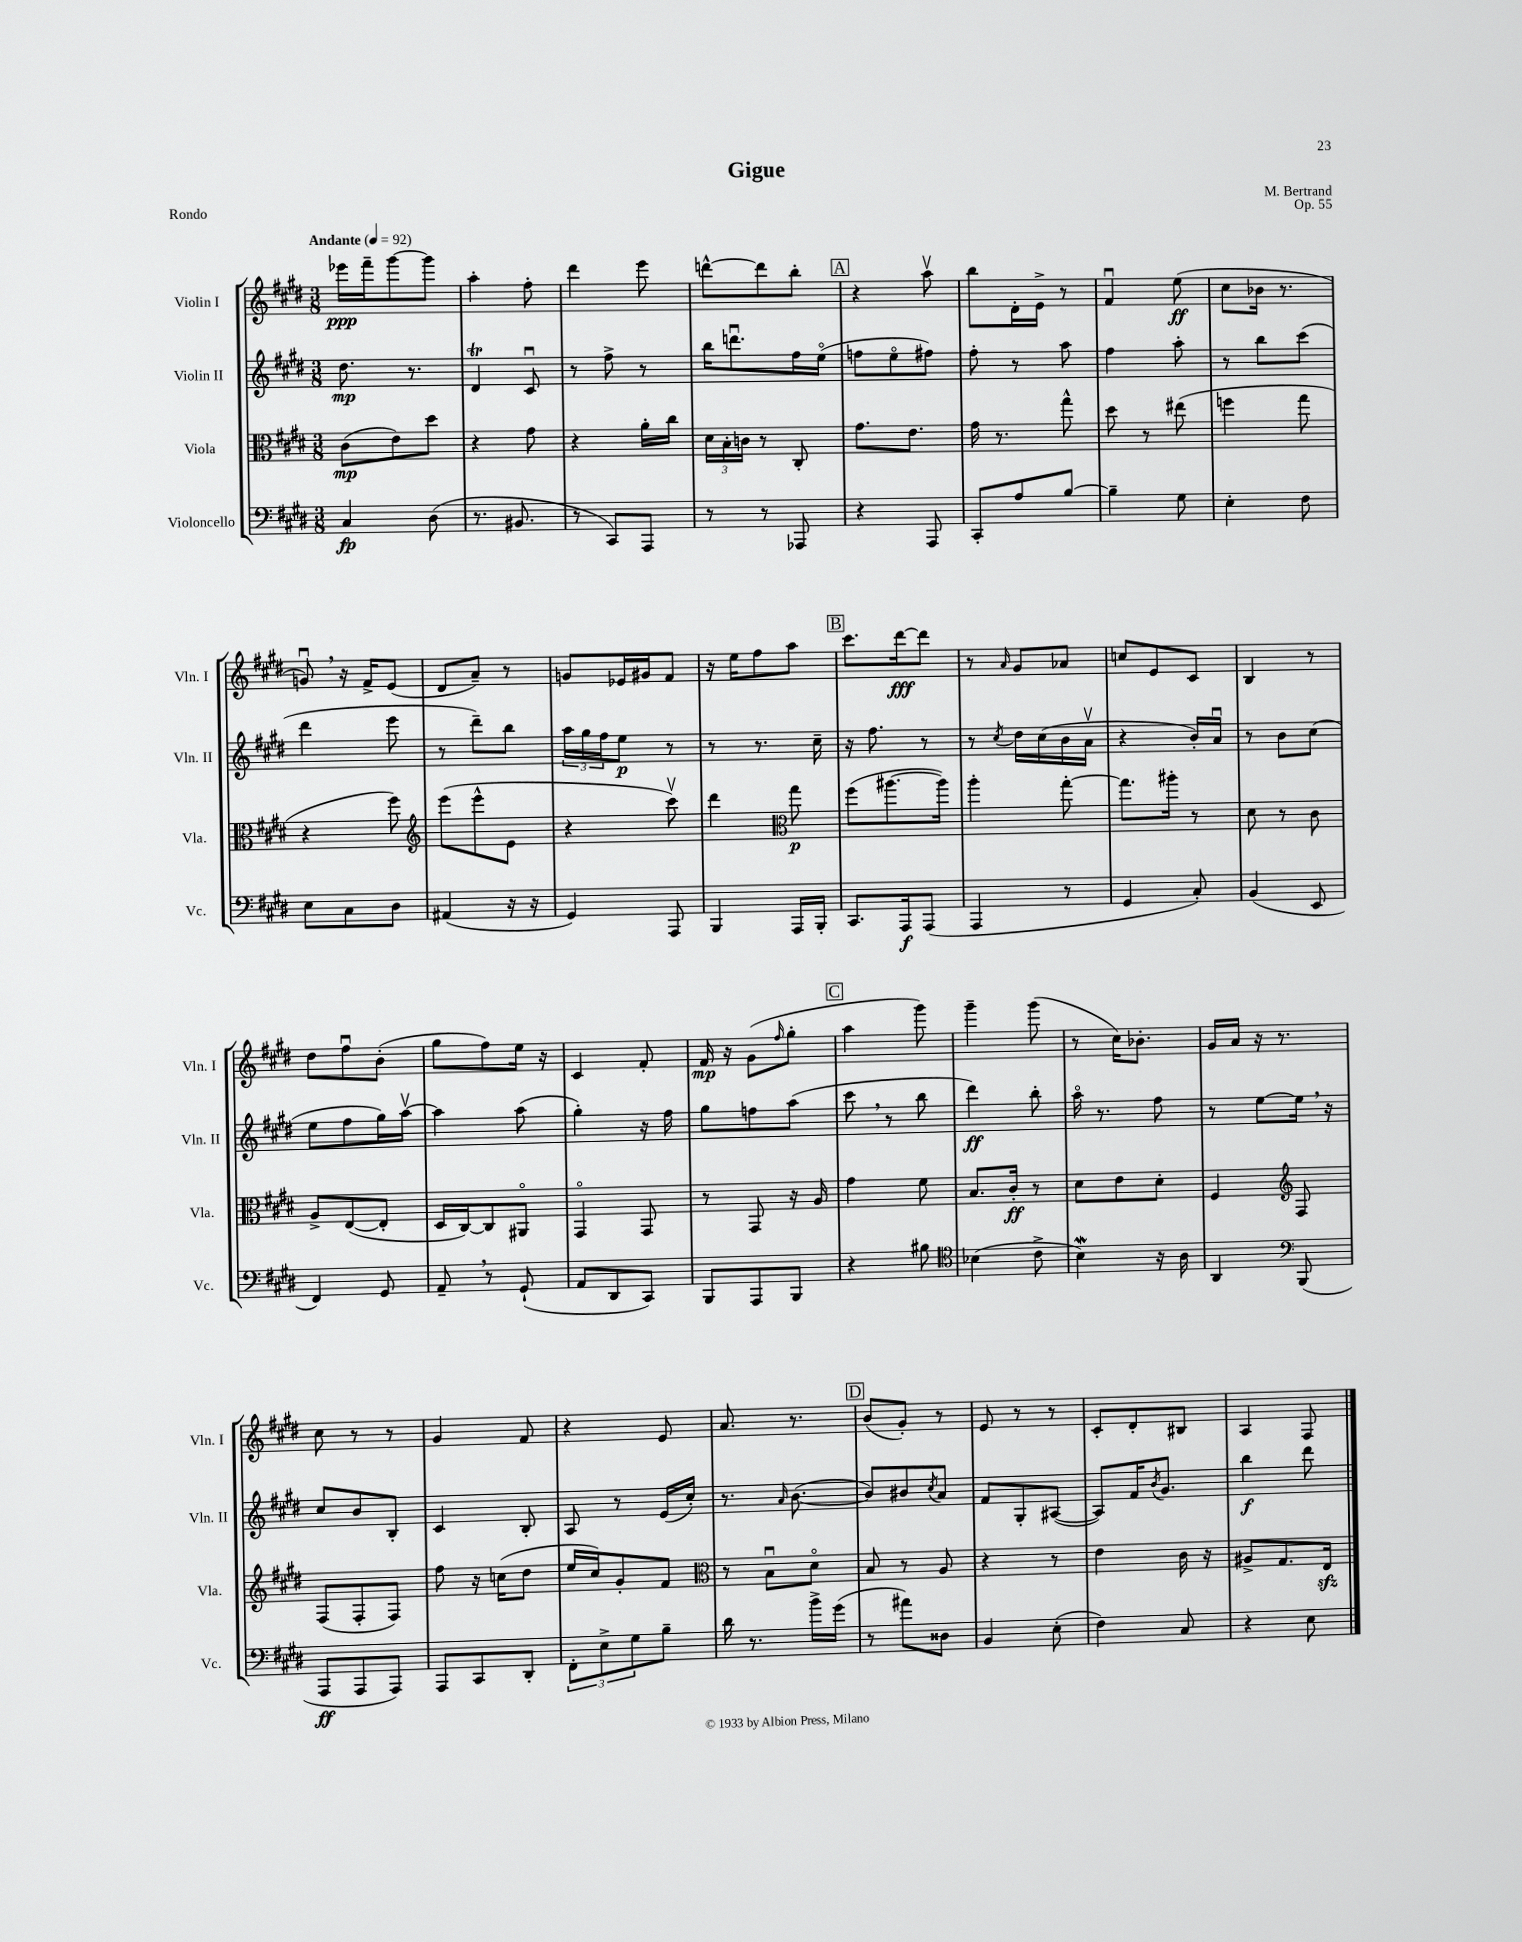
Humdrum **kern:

**kern	**kern	**kern	**kern
*staff4	*staff3	*staff2	*staff1
*clefF4	*clefC3	*clefG2	*clefG2
*k[f#c#g#d#]	*k[f#c#g#d#]	*k[f#c#g#d#]	*k[f#c#g#d#]
*M3/8	*M3/8	*M3/8	*M3/8
*MM92	*MM92	*MM92	*MM92
4C#/	(8c#\L	8.dd#\	16eee-\LL
.	.	.	16fff#~\J
.	8e\)	.	[8ggg#\
.	.	8.r	.
(8D#\	8dd#\J	.	8ggg#\]J
=	=	=	=
8.r	4r	4d#/	4aa'\
8.BB#/	.	.	.
.	8g#\	8c#u/	8ff#'\
=	=	=	=
8r	4r	8r	4ddd#\
8CC#/L)	.	8ff#^\	.
8AAA/J	16a'\LL	8r	8eee\
.	16cc#\JJ	.	.
=	=	=	=
8r	24d#\LL	16bb\LK	[8ddd^^\L
.	24B'\	.	.
.	.	8.dddu\	.
.	24c\JJ	.	.
8r	8r	.	8ddd\]
8AAA-/	8C#'/	16ff#\L	8bb'\J
.	.	(16eeo\JJ	.
=	=	=	=
4r	8.g#\L	8ff\L	4r
.	.	8eeo\	.
.	8.e\J	.	.
8AAA/	.	8ff#\J)	8aav\
=	=	=	=
8CC#'/L	16g#\	8ff#'\	8bb\L
.	8.r	.	.
8A/	.	8r	16d#'\L
.	.	.	16e^\JJ
[8B/J	8gg#^^\	8aa\	8r
=	=	=	=
4B~\]	8dd#\	4ff#\	4f#u/
.	8r	.	.
8G#\	(8ee#\	8aa'\	(8ee\
=	=	=	=
4E'\	4ff\	8r	8cc#\L
.	.	8bb\L	16b-\Jk
.	.	.	8.r
8F#\	8gg#\	(8ccc#\J	.
=	=	=	=
8E\L	4r	4ddd#\	8gu/)
8C#\	.	.	16r
.	.	.	16f#^/LK
8D#\J	8ff#\)	8eee\	(8e/J
=	=	=	=
*	*clefG2	*	*
(4AA#/	(8eee\L	8r	8d#/L
.	8eee^^\	8ddd#~\L)	8a~/J)
16r	8e\J	8bb\J	8r
16r	.	.	.
=	=	=	=
4GG#/)	4r	24aa\LL	8g/L
.	.	24gg#\	.
.	.	24ff#\J	.
.	.	8ee\J	16e-/L
.	.	.	16g#/J
8AAA/	8ccc#v\)	8r	8f#/J
=	=	=	=
4BBB/	4ddd#\	8r	16r
.	.	.	16ee\LK
.	.	8.r	8ff#\
*	*clefC3	*	*
16AAA/LL	8gg#\	.	8aa\J
16BBB'/JJ	.	16cc#~\	.
=	=	=	=
8.CC#/L	(8ff#\L	16r	8.ccc#\L
.	.	8.ff#\	.
.	[8.aa#\	.	.
16AAA/k	.	.	[16ddd#\k
(8AAA/J	.	8r	8ddd#\]J
.	16aa#\]Jk)	.	.
=	=	=	=
4AAA/	4aa'\	8r	8r
.	.	8qcc#/	16qqa/
.	.	16dd#\LL	8g#/L
.	.	(16cc#\	.
8r	[8gg#'\	16b\	8a-/J
.	.	16av\JJ	.
=	=	=	=
4GG#/	8.gg#\]L	4r	8cc/L
.	.	.	8e/
.	16aa#'\Jk	.	.
8C#'/)	8r	16b'/LL)	8c#/J
.	.	16au/JJ	.
=	=	=	=
(4BB/	8d#\	8r	4B/
.	8r	8b\L	.
8EE/	8c#\	(8cc#\J	8r
=	=	=	=
4FF#/)	8A^/L	8ee\L	8dd#\L
.	([8E/	8ff#\	8ff#u\
8GG#/	8E'/]J	16gg#\L)	(8b'\J
.	.	[16aav\JJ	.
=	=	=	=
8AA~/	16D#/LL	4aa\]	8gg#\L
.	[16C#/J)	.	.
8r	8C#/]	.	8ff#\)
(8GG#`/	8AA#o/J	(8aa\	16ee\Jk
.	.	.	16r
=	=	=	=
8AA/L	4GG#o/	4gg#'\)	4c#/
8DD#/	.	.	.
8CC#/J)	8GG#/	16r	8f#'/
.	.	16ff#\	.
=	=	=	=
8BBB/L	8r	8gg#\L	16f#/
.	.	.	16r
8AAA/	8GG#/	8ff\	(8g#\L
.	.	.	16qqff#/
8BBB/J	16r	(8aa\J	8gg#'\J
.	16A/	.	.
=	=	=	=
4r	4g#\	8ccc#\	4aa\
.	.	8r	.
8B#\	8f#\	8bb\	8ggg#\)
=	=	=	=
*clefC4	*	*	*
(4B-\	8.B/L	4ddd#\)	4ggg#~\
.	16c#'/Jk	.	.
8c#^\	8r	8bb'\	(8ggg#\
=	=	=	=
4B\)	8d#\L	16aao\	8r
.	.	8.r	.
.	8e\	.	16cc#\LK)
.	.	.	8.b-'\J
16r	8d#'\J	8ff#\	.
16A\	.	.	.
=	=	=	=
4AA/	4F#/	8r	16g#/LL
.	.	.	16a/JJ
.	.	[8ee\L	16r
.	.	.	8.r
*clefF4	*clefG2	*	*
(8BBB/	8F#/	16ee\]Jk	.
.	.	16r	.
=	=	=	=
8AAA/L	(8F#/L	8cc#/L	8cc#\
8AAA/	8F#'/	8b/	8r
8AAA/J)	8F#/J)	8B'/J	8r
=	=	=	=
8AAA/L	8ff#\	4c#/	4g#/
8CC#/	16r	.	.
.	(16cc\LK	.	.
8DD#'/J	8dd#\J	8B'/	8f#/
=	=	=	=
12FF#'\L	16ee/LL	8A/	4r
.	16cc#/J)	.	.
12E^\	.	.	.
.	8g#'/	8r	.
12G#\	.	.	.
8B~\J	8f#/J	(16e/LL	8e/
.	.	16cc#'/JJ)	.
=	=	=	=
*	*clefC3	*	*
16d#\	8r	8.r	8.a/
8.r	.	.	.
.	8Bu\L	.	.
.	.	16qqa/	.
.	.	([8.b\	8.r
16b^\LL	8d#o\J	.	.
(16g#\JJ	.	.	.
=	=	=	=
8r	8B/	8b/]L)	(8b/L
8a#\L)	8r	8b#/	8g#'/J)
.	.	8qcc#/	.
8D##\J	8A/	8a/J	8r
=	=	=	=
4BB/	4r	8f#/L	8e/
.	.	8G#'/	8r
(8E'\	8r	([8A#/J	8r
=	=	=	=
4F#\)	4e\	8A#/]L)	8c#'/L
.	.	16f#/K	8d#'/
.	.	8qb/	.
.	.	8.g#/J	.
8C#/	16c#\	.	8B#/J
.	16r	.	.
=	=	=	=
4r	8A#^/L	4bb\	4A/
.	8.G#/	.	.
8E\	.	8ddd#\	8F#/
.	16E/Jk	.	.
==	==	==	==
*-	*-	*-	*-
